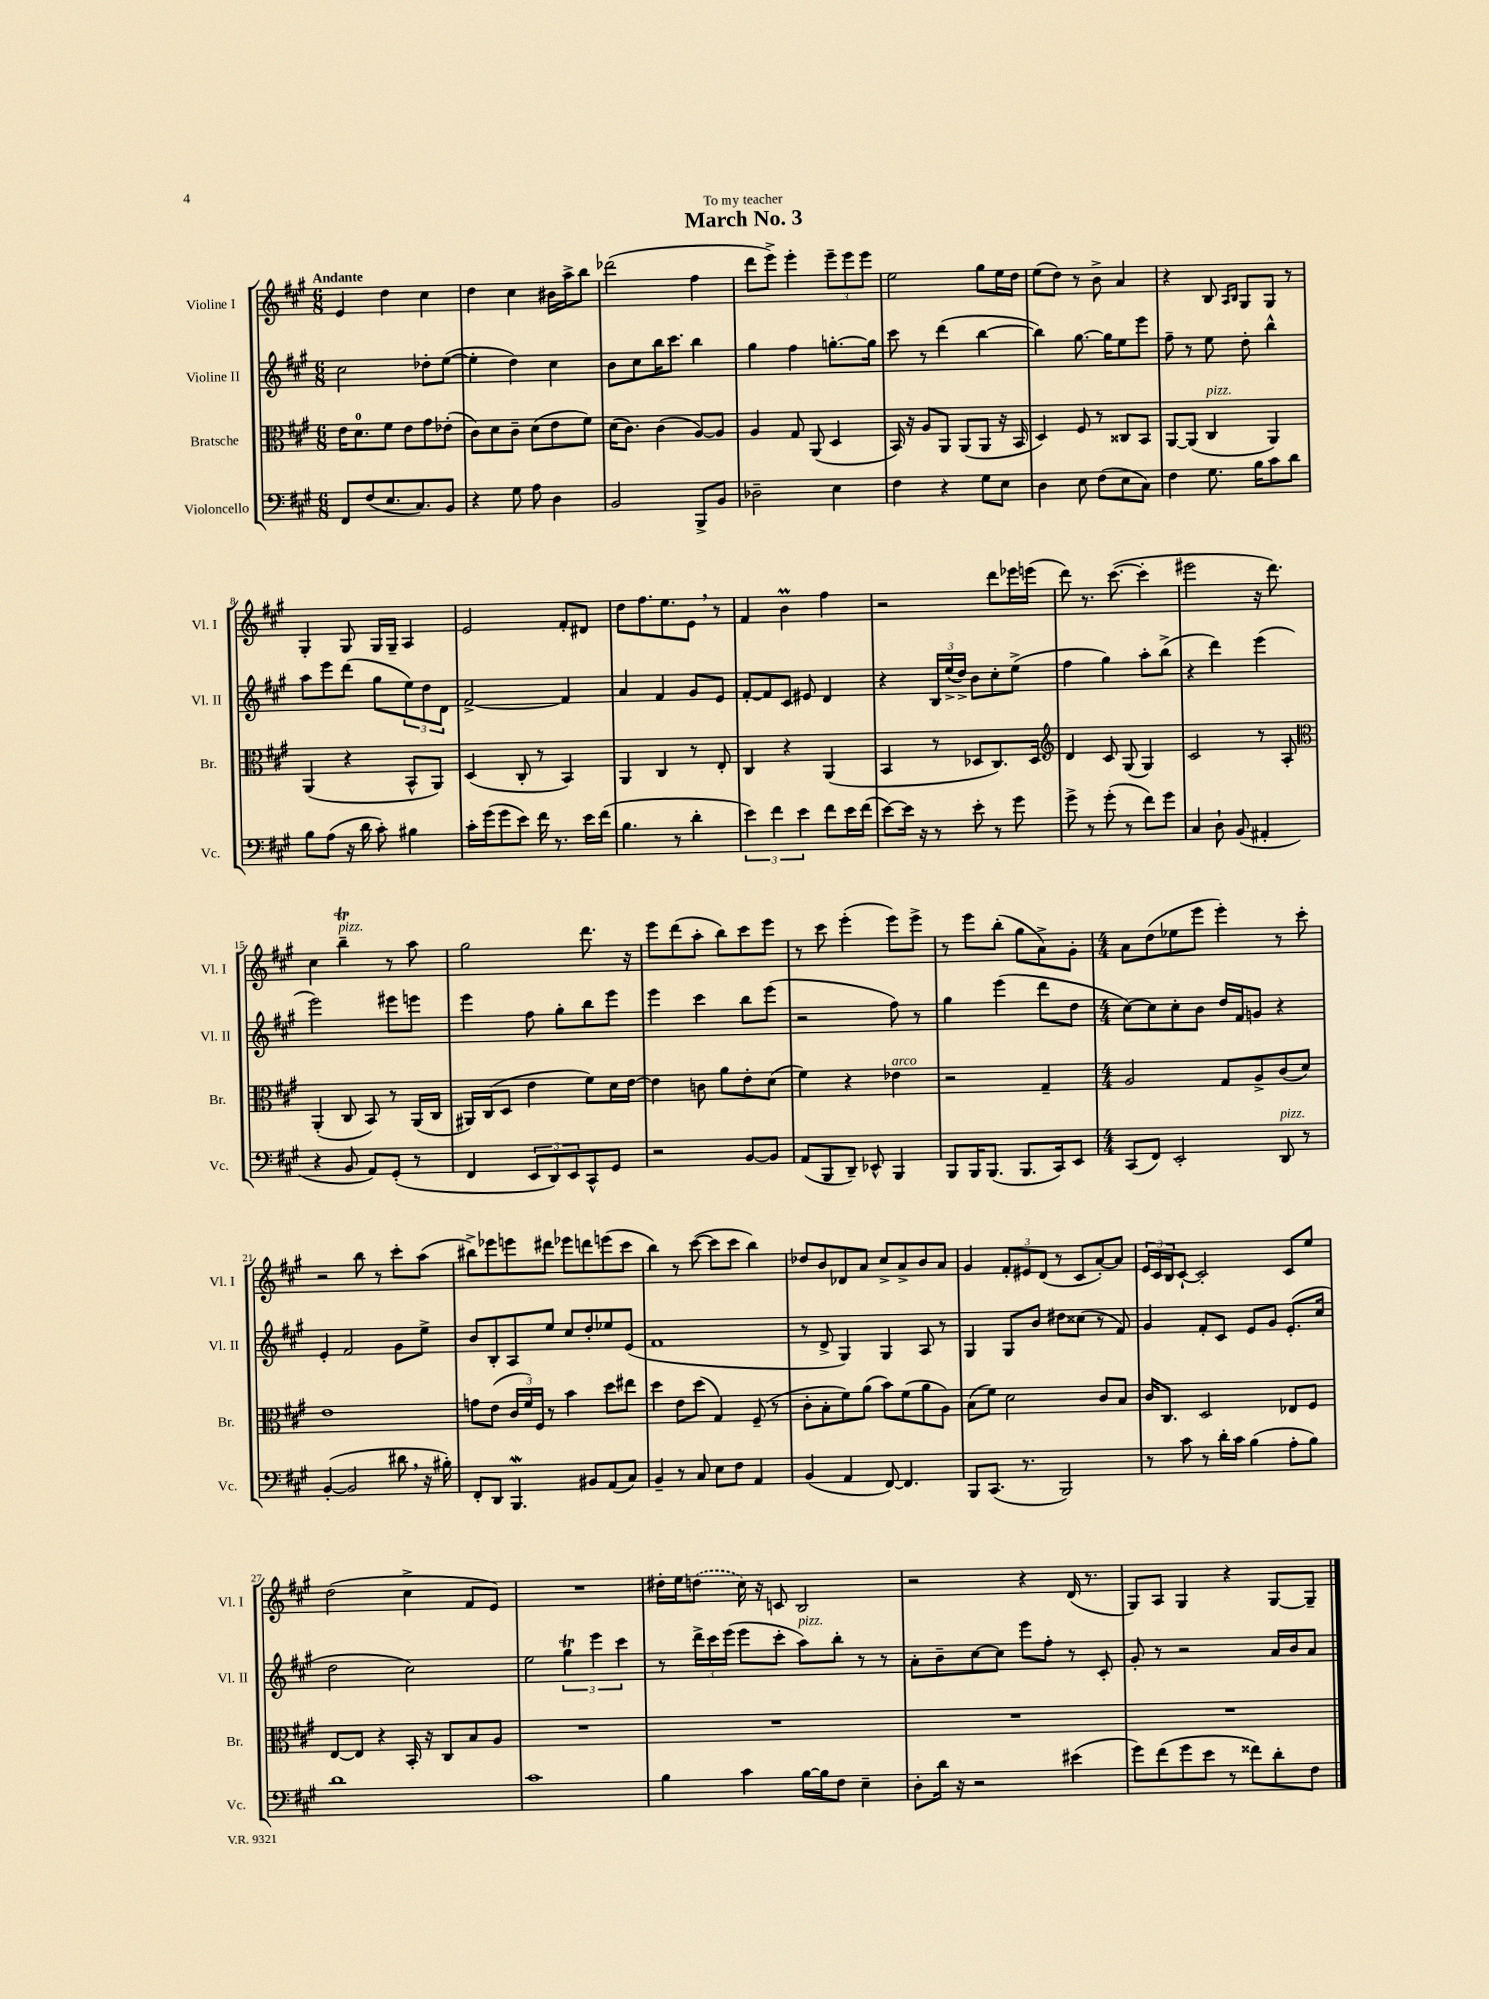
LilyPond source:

\header { title = "March No. 3" dedication = "To my teacher" }
<<
\new StaffGroup <<
\new Staff = "s0" \with { instrumentName = "Violine I" shortInstrumentName = "Vl. I" } {
    \clef treble \key a \major \numericTimeSignature \time 6/8 \tempo "Andante"
    e'4 d''4 cis''4 |
    d''4 cis''4 bis'16 a''16-> b''8 |
    des'''2( fis''4 |
    d'''8 e'''8->) e'''4-. \tuplet 3/2 { e'''8-- e'''8 e'''8 } |
    e''2 gis''8 e''16 d''16 |
    e''8( d''8) r8 b'8-> a'4 |
    r4 b8 \grace { a16 b16 } gis8 gis8 r8 |
    gis4-. gis8 gis16 gis16-- a4 |
    e'2 fis'8-. dis'8 |
    d''8 fis''8. e''8. e'8 \breathe r8 |
    fis'4 b'4\prall fis''4 |
    r2 d'''8 ees'''16 e'''16( |
    d'''8) r8. cis'''8.~( cis'''4-. |
    eis'''2 r16 d'''8.) |
    cis''4 b''4--\trill^\markup { \italic "pizz." } r8 a''8 |
    gis''2 d'''8. r16 |
    e'''8 d'''8( a''8-. b''8) cis'''8 e'''8 |
    r8 cis'''8 e'''4-.( e'''8) e'''8-> |
    r8 e'''8 b''8-.( gis''8 a'8->) gis'8-. |
    \numericTimeSignature \time 4/4 a'8 d''8( ees''8 e'''8 e'''4-.) r8 cis'''8-. |
    r2 b''8 r8 cis'''8-. a''8( |
    bis''8->) ees'''8 e'''8 dis'''8 ees'''8 d'''8 e'''8( cis'''8 |
    b''4) r8 cis'''8~( cis'''8 cis'''8 b''4) |
    des''8 b'8 des'8 a'8 cis''8-> a'8-> b'8 a'8 |
    gis'4 \tuplet 3/2 { fis'8-. eis'8 d'8( } r8 cis'8 a'8~-.) a'8 |
    \tuplet 3/2 { e'16 cis'16 b16 } cis'8~-! cis'2-. cis'8 e''8 |
    d''2( cis''4-> fis'8 e'8) |
    R1 |
    dis''16-. e''16 \once \slurDashed d''8( cis''16) r16 c'8 b2 |
    r2 r4 d'16( r8. |
    gis8) a8 gis4 r4 gis8~ gis8-- \bar "|." |
}
\new Staff = "s1" \with { instrumentName = "Violine II" shortInstrumentName = "Vl. II" } {
    \clef treble \key a \major \numericTimeSignature \time 6/8
    cis''2 des''8-. e''8~( |
    e''4-. d''4) cis''4 |
    b'8 cis''8 b''16 cis'''8. b''4 |
    gis''4 fis''4 g''8.~-. g''16 |
    cis'''8 r8 d'''4( b''4~ |
    b''4) gis''8.~ gis''16 e''8 e'''8 |
    fis''8-- r8 e''8 d''8-. b''4-^ |
    a''8 e'''8 d'''8( gis''8 \tuplet 3/2 { e''8) d''8 d'8 } |
    fis'2~-> fis'4 |
    a'4 fis'4 gis'8 e'8 |
    fis'8~-. fis'8 cis'8 eis'8 d'4 |
    r4 \tuplet 3/2 { b16 e''16->( d''16->) } b'8 cis''8-. e''8->( |
    fis''4 gis''4) a''8-. b''8->( |
    r4 d'''4) e'''4( |
    e'''2) eis'''8 e'''8 |
    e'''4 fis''8 gis''8-. b''8 e'''8 |
    e'''4 cis'''4 b''8 e'''8( |
    r2 fis''8) r8 |
    gis''4 e'''4( d'''8 d''8 |
    \numericTimeSignature \time 4/4 cis''8~) cis''8 cis''8-. b'8 d''16 fis'16 g'8 r4 |
    e'4-. fis'2 gis'8 e''8-> |
    b'8 b8-. a8 e''8 cis''8 d''8-. ees''8 e'8( |
    fis'1 |
    r8 d'8-> gis4) gis4 a8 r8 |
    gis4 gis8 b'8 dis''8 cisis''8( r8 fis'8) |
    gis'4 fis'8-. cis'8 e'8 gis'8 e'8.-.( cis''16 |
    d''2 cis''2) |
    e''2 \tuplet 3/2 { gis''4\trill e'''4 cis'''4 } |
    r8 \tuplet 3/2 { d'''16-> cis'''16 e'''16( } e'''8 cis'''8-. a''8^\markup { \italic "pizz." }) b''8-. r8 r8 |
    a'8-. b'8-- cis''8~ cis''8 e'''8 fis''8-. r8 cis'8-. |
    gis'8-. r8 r2 a'16 b'16 a'8 \bar "|." |
}
\new Staff = "s2" \with { instrumentName = "Bratsche" shortInstrumentName = "Br." } {
    \clef alto \key a \major \numericTimeSignature \time 6/8
    e'16 d'8.-0 fis'8 e'8 gis'8 ees'8-.( |
    cis'8) d'8 cis'8-- d'8( e'8 fis'8) |
    d'16( cis'8.) cis'4( a8~) a8 |
    a4 gis8 a,8( d4 |
    b,16) r16 a8 a,8 a,8( a,8 r16 b,16 |
    d4) fis8 r8 cisis8 b,8 |
    a,8~ a,8( cis4^\markup { \italic "pizz." } a,4) |
    a,4( r4 b,8-^ a,8) |
    d4( cis8-. r8 b,4) |
    a,4 cis4 r8 e8-. |
    cis4 r4 a,4( |
    b,4 r8 des8 cis8.) des16 |
    \clef treble d'4 cis'8 gis8( gis4) |
    cis'2 r8 a8-. |
    \clef alto a,4-.( cis8 b,8) r8 a,16( cis16 |
    ais,16) cis16( d8 e'4 fis'8) d'16 e'16~ |
    e'4 c'8 a'8 e'8-. d'8( |
    fis'4) r4 ees'4^\markup { \italic "arco" } |
    r2 gis4-- |
    \numericTimeSignature \time 4/4 a2 gis8 a8-> cis'8( d'8) |
    e'1 |
    g'8 e'8( \tuplet 3/2 { cis'16 fis'16) fis16 } r8 b'4 d''8 eis''8 |
    d''4 e'8 d''8( gis4) fis8--( r8 |
    cis'8-. b8-. fis'8) a'8( b'8) fis'8( a'8 a8) |
    b8( fis'8) d'2 cis'8 b8 |
    cis'16 cis8. d2 ees8 fis8 |
    e8~ e8 r4 b,16-. r16 cis8 b8 a8 |
    R1 |
    R1 |
    R1 |
    R1 \bar "|." |
}
\new Staff = "s3" \with { instrumentName = "Violoncello" shortInstrumentName = "Vc." } {
    \clef bass \key a \major \numericTimeSignature \time 6/8
    fis,8 fis8( e8. cis8.) b,8 |
    r4 gis8 a8 d4 |
    b,2 b,,8-> b,8 |
    des2-- e4 |
    fis4 r4 gis8 e8 |
    d4 e8 fis8( e8 cis8) |
    fis4 gis8. b16 cis'8 d'8 |
    b8 a8( r16 d'16 cis'8-.) bis4 |
    cis'16-. gis'16( gis'8 e'8) fis'16 r8. e'16 fis'16( |
    b4. r8 d'4-. |
    \tuplet 3/2 { e'4) fis'4 e'4 } fis'8 e'16 fis'16( |
    e'8~) e'16 r16 r8 e'8-. r8 gis'8 |
    gis'8-> r8 gis'8-.( r8 fis'8) gis'8 |
    cis4 d8-! b,8( ais,4-. |
    r4 b,8 a,8) gis,8-.( r8 |
    fis,4 \tuplet 3/2 { e,8 d,8) e,8 } cis,8-^ gis,8 |
    r2 b,8~ b,8 |
    a,8( b,,8 d,8--) ees,8-^ b,,4 |
    b,,8 b,,16 b,,8.( b,,8. cis,16) e,8 |
    \numericTimeSignature \time 4/4 cis,8( fis,8) e,2-. d,8^\markup { \italic "pizz." } r8 |
    b,4~-.( b,2 dis'8 \breathe r16 bis16-.) |
    fis,8-. d,8 b,,4.\mordent bis,8 a,8( cis8) |
    b,4-- r8 cis8 e8 fis8 a,4 |
    b,4( a,4 fis,8~) fis,4. |
    b,,8 cis,8.( r8. b,,2) |
    r8 cis'8 r8 d'16-. cis'16 b4( a8-. b8) |
    d'1 |
    cis'1 |
    b4 cis'4 b16~ b16 fis8 e4-- |
    d8-. d'16 r16 r2 eis'4( |
    gis'8) fis'8( gis'8 e'8 r8 fisis'8) d'8-. fis8 \bar "|." |
}
>>
>>
